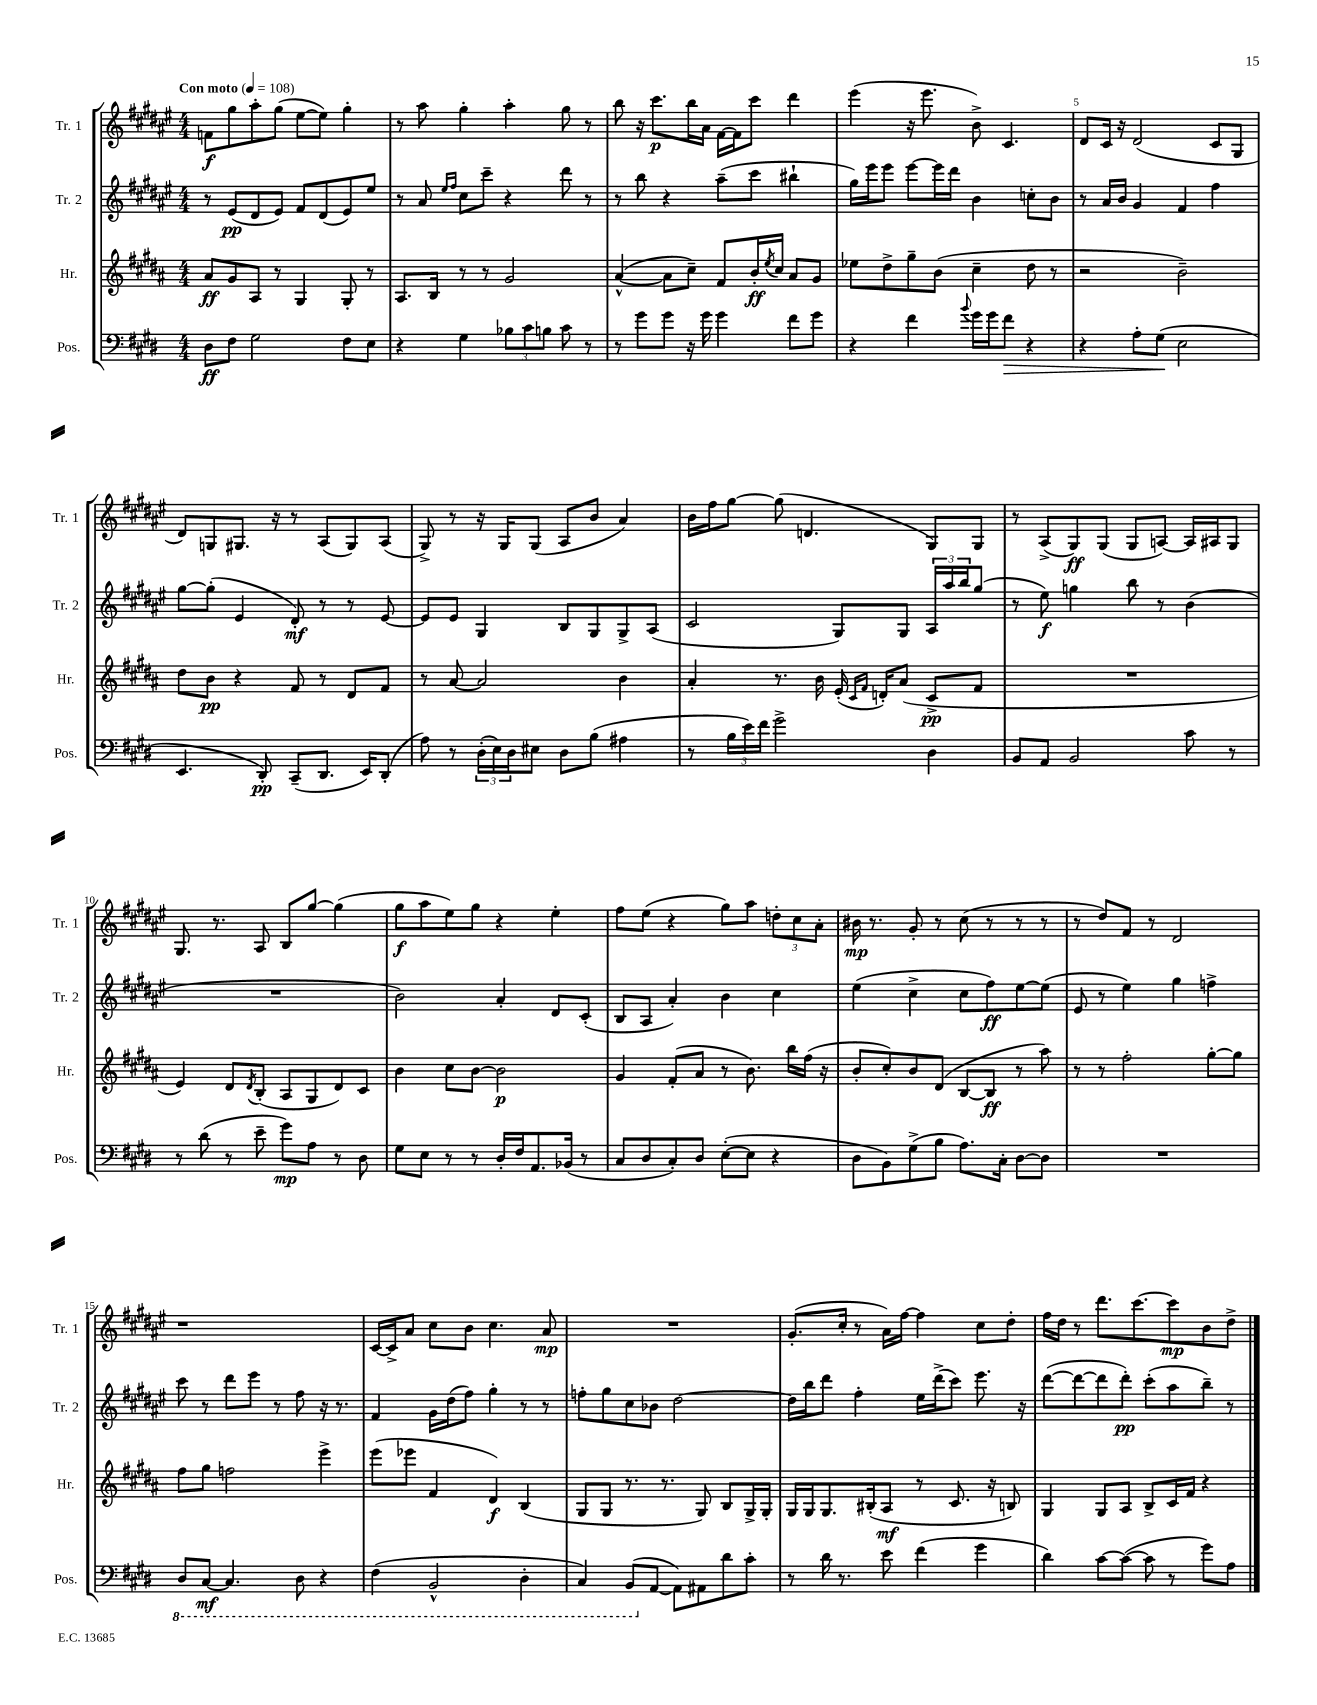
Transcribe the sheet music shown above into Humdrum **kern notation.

**kern	**kern	**kern	**kern
*staff4	*staff3	*staff2	*staff1
*clefF4	*clefG2	*clefG2	*clefG2
*k[f#c#g#d#]	*k[f#c#g#d#a#]	*k[f#c#g#d#a#e#]	*k[f#c#g#d#a#e#]
*M4/4	*M4/4	*M4/4	*M4/4
*MM108	*MM108	*MM108	*MM108
8D#	8a#	8r	8f
8F#	8g#	(8e#	8gg#
2G#	8A#	8d#	8aa#'
.	8r	8e#)	(8gg#
.	4G#	8f#	[8ee#
.	.	(8d#	8ee#])
8F#	8G#'	8e#)	4gg#'
8E	8r	8ee#	.
=	=	=	=
4r	8.A#	8r	8r
.	.	8a#	8aa#
.	16B	.	.
.	.	16qqee#	.
.	.	16qqff#	.
4G#	8r	8cc#	4gg#'
.	8r	8ccc#~	.
12B-	2g#	4r	4aa#'
12c#	.	.	.
12B	.	.	.
8c#	.	8ddd#	8gg#
8r	.	8r	8r
=	=	=	=
8r	([4a#^^	8r	8bb
8g#	.	8bb	16r
.	.	.	8.ccc#
8g#	8a#]	4r	.
16r	8cc#~)	.	16bb
16g#	.	.	16a#
4g#	8f#	(8aa#~	[16f#
.	.	.	16f#]
.	16b'	8ccc#	8ccc#
.	8qee	.	.
.	16cc#	.	.
8f#	8a#	4bb#`	4ddd#
8g#	8g#	.	.
=	=	=	=
4r	8ee-	16gg#)	(4eee#
.	.	16eee#	.
.	8dd#^	8eee#	.
4f#	8gg#~	[8eee#	16r
.	.	.	8.eee#
.	(8b	16eee#]	.
.	.	16ddd#	.
8qqb	.	.	.
16g#	4cc#~	4b	8b^)
16g#	.	.	.
8f#	.	.	4.c#
4r	8dd#	8cc'	.
.	8r	8b	.
=	=	=	=
4r	2r	8r	8d#
.	.	16a#	16c#
.	.	16b	16r
8A'	.	4g#	(2d#
(8G#	.	.	.
2E	2b~)	4f#	.
.	.	4ff#	8c#
.	.	.	8G#
=	=	=	=
4.EE	8dd#	[8gg#	8d#)
.	8b	(8gg#']	8G
.	4r	4e#	8.G#
8DD#')	.	.	.
.	.	.	16r
(8CC#~	8f#	8d#')	8r
8.DD#	8r	8r	(8A#
.	8d#	8r	8G#)
16EE)	.	.	.
(8DD#'	8f#	[8e#	(8A#
=	=	=	=
8A)	8r	8e#]	8G#^)
8r	[8a#	8e#	8r
(24D#'	2a#]	4G#	16r
24E)	.	.	.
.	.	.	16G#
24D#	.	.	.
8E#	.	.	(8G#
8D#	.	8B	8A#
(8B	.	8G#	8b
4A#	4b	8G#^	4a#)
.	.	(8A#	.
=	=	=	=
8r	4a#'	2c#	16b
.	.	.	16ff#
24B	.	.	[8gg#
24e)	.	.	.
24f#	.	.	.
2g#^	8.r	.	(8gg#]
.	.	.	4.d
.	16b	.	.
.	(16e'	8G#)	.
.	16qqc#	.	.
.	16qqf#	.	.
.	16d')	.	.
.	(8a#	8G#	.
4D#	8c#^	24A#	8G#)
.	.	24aa#	.
.	.	24bb	.
.	8f#	(8gg#	8G#
=	=	=	=
8BB	1r	8r	8r
8AA	.	8ee#)	(8A#^
2BB	.	4gg	8G#)
.	.	.	(8G#
.	.	8bb	8G#
.	.	8r	[8A)
8c#	.	(4b	16A]
.	.	.	16A#
8r	.	.	8G#
=	=	=	=
8r	4e)	1r	8.G#
(8d#	.	.	.
.	.	.	8.r
8r	8d#	.	.
.	8qd#	.	.
8e~	(8B'	.	8A#
8g#)	8A#	.	8B
8A	8G#	.	[8gg#
8r	8d#)	.	(4gg#]
8D#	8c#	.	.
=	=	=	=
8G#	4b	2b)	8gg#
8E	.	.	8aa#
8r	8cc#	.	8ee#)
8r	[8b	.	8gg#
16D#'	2b]	4a#'	4r
16F#	.	.	.
8.AA	.	.	.
.	.	8d#	4ee#'
(16BB-	.	.	.
8r	.	(8c#'	.
=	=	=	=
8C#	4g#	8B	8ff#
8D#	.	8A#	(8ee#
8C#')	(8f#'	4a#')	4r
8D#	8a#	.	.
([8E'	8r	4b	8gg#)
8E]	8.b)	.	8aa#
4r	.	4cc#	12dd'
.	16bb	.	.
.	.	.	12cc#
.	(16ff#	.	.
.	.	.	12a#'
.	16r	.	.
=	=	=	=
8D#	8b'	(4ee#	16b#
.	.	.	8.r
8BB)	8cc#')	.	.
(8G#^	8b	4cc#^	8g#'
8B	(8d#	.	8r
8.A)	[8B	8cc#	(8cc#
.	8B]	8ff#)	8r
16C#'	.	.	.
[8D#	8r	[8ee#	8r
8D#]	8aa#)	(8ee#]	8r
=	=	=	=
1r	8r	8e#	8r
.	8r	8r	8dd#)
.	2ff#'	4ee#)	8f#
.	.	.	8r
.	.	4gg#	2d#
.	[8gg#'	4ff^	.
.	8gg#]	.	.
=	=	=	=
8DD#	8ff#	8ccc#	1r
[8CC#	8gg#	8r	.
4.CC#]	2ff	8ddd#	.
.	.	8eee#	.
.	.	8r	.
8DD#	.	8ff#	.
4r	4eee^	16r	.
.	.	8.r	.
=	=	=	=
(4FF#	(8eee	4f#	[16c#
.	.	.	16c#^]
.	8eee-	.	8a#
2BBB^^	4f#	16g#	8cc#
.	.	(16dd#	.
.	.	8ff#)	8b
.	4d#)	4gg#'	4.cc#
4DD#'	(4B	8r	.
.	.	8r	8a#
=	=	=	=
4CC#)	8G#	8ff'	1r
.	8G#	8gg#	.
(8BBB	8.r	8cc#	.
[8AA	.	8b-	.
.	8.r	.	.
8AA])	.	[2dd#	.
8AA#	8G#)	.	.
8d#	8B	.	.
8c#'	16G#^	.	.
.	16G#'	.	.
=	=	=	=
8r	16G#	16dd#]	(8.g#'
.	16G#	16bb	.
16d#	8.G#	8ddd#	.
8.r	.	.	16cc#'
.	.	4ff#'	8r
.	(16B#'	.	.
8e	8A#	.	16a#)
.	.	.	[16ff#
(4f#	8r	16ee#	4ff#]
.	.	(16ddd#^	.
.	8.c#	8ccc#)	.
4g#	.	8.eee#	8cc#
.	16r	.	.
.	8B)	.	8dd#'
.	.	16r	.
=	=	=	=
4d#)	4G#	([8ddd#	16ff#
.	.	.	16dd#
.	.	8ddd#_	8r
[8c#	8G#	8ddd#]	8.ddd#
(8c#_	8A#	8ddd#')	.
.	.	.	[8.ccc#
8c#]	8B^	(8ccc#'	.
8r	16c#	8aa#	8ccc#]
.	16f#	.	.
8g#)	4r	8bb~)	8b
8A	.	8r	8dd#^
==	==	==	==
*-	*-	*-	*-
